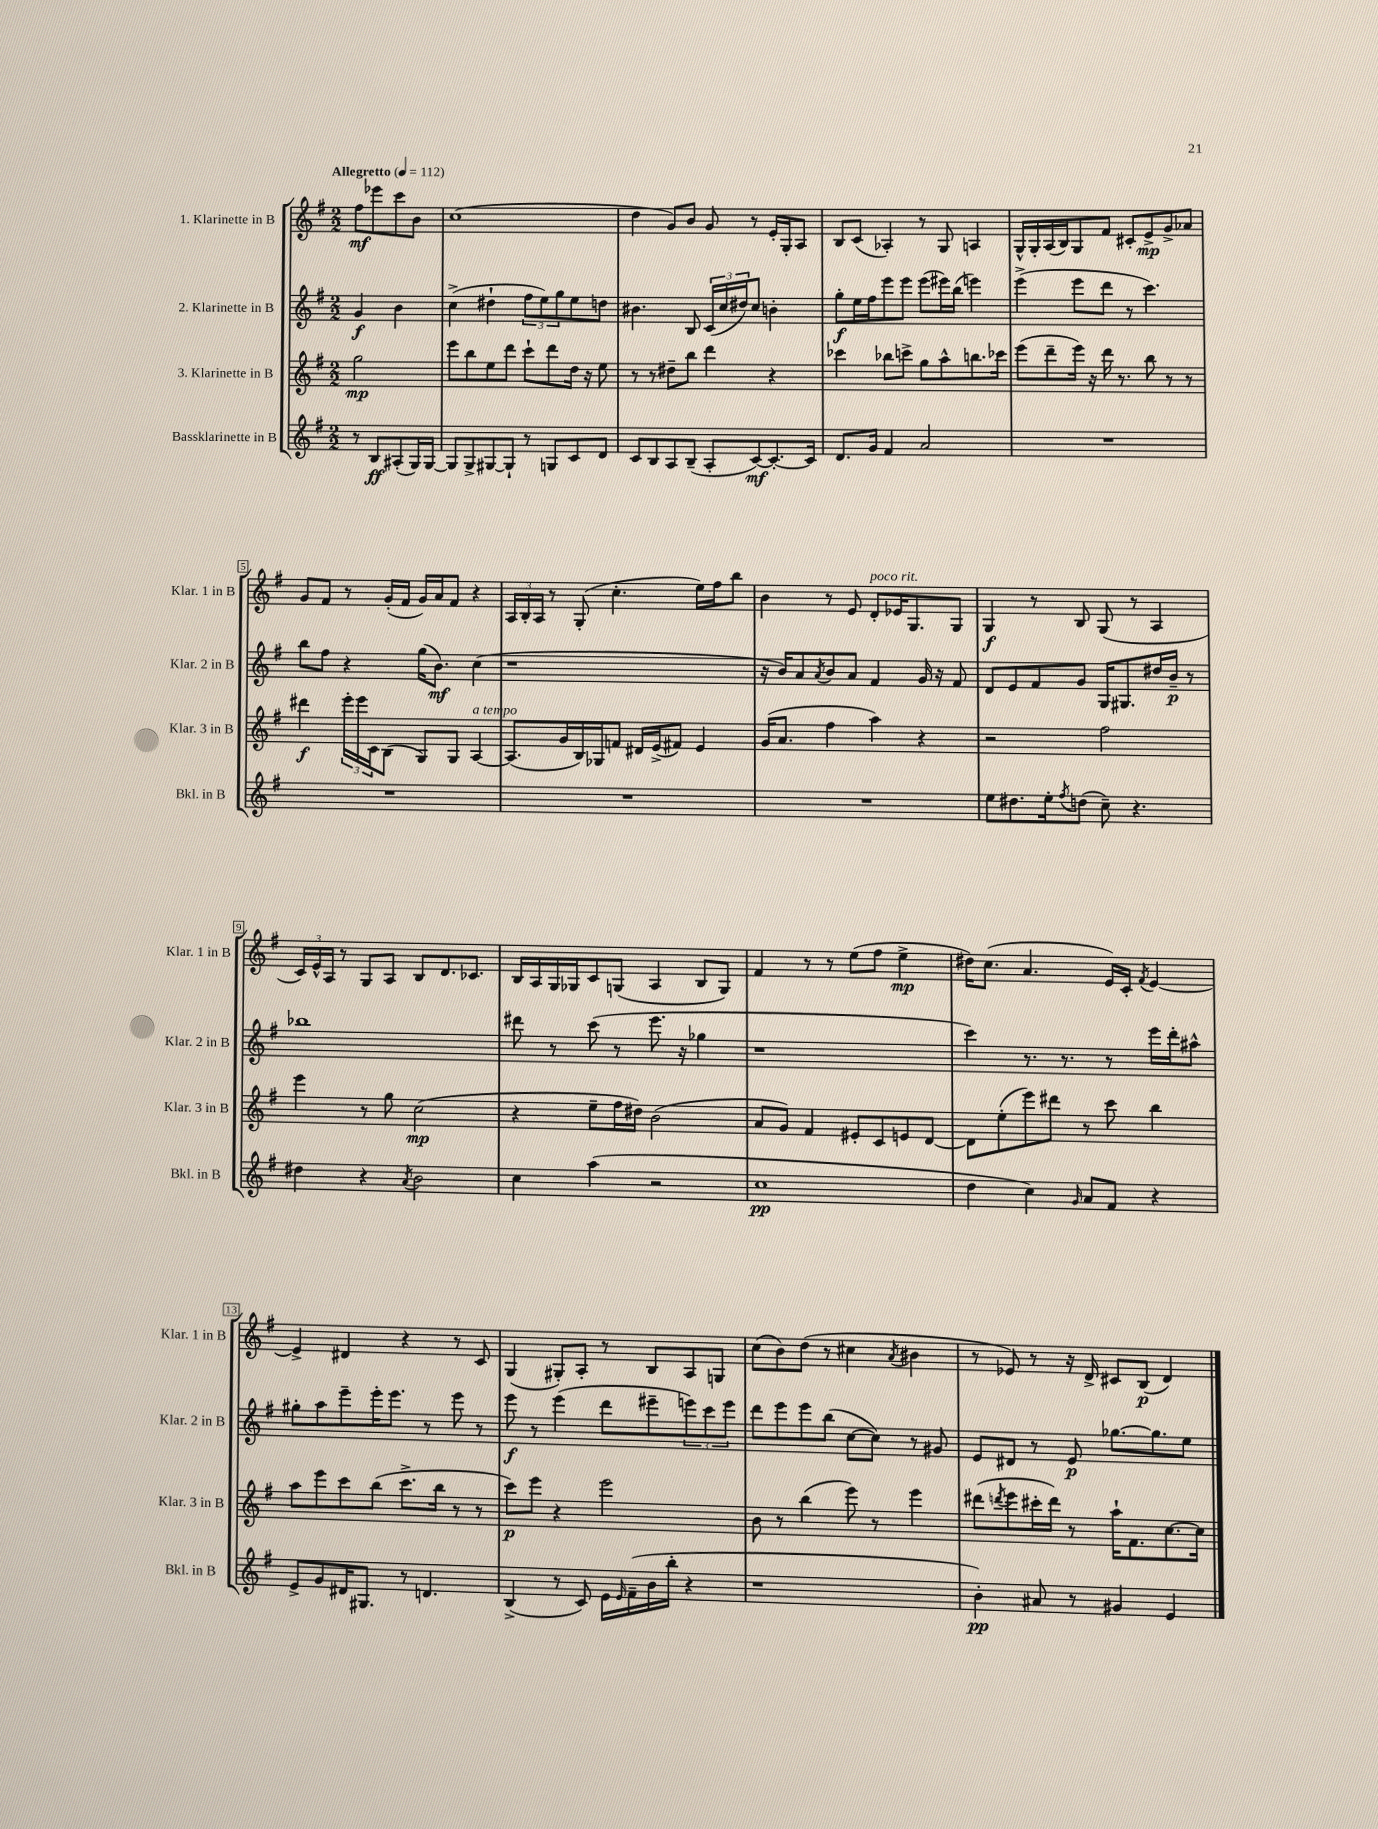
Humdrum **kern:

**kern	**dynam	**kern	**dynam	**kern	**dynam	**kern	**dynam
*part4	*part4	*part3	*part3	*part2	*part2	*part1	*part1
*staff4	*staff4	*staff3	*staff3	*staff2	*staff2	*staff1	*staff1
*I"Bassklarinette in B	*	*I"3. Klarinette in B	*	*I"2. Klarinette in B	*	*I"1. Klarinette in B	*
*I'Bkl. in B	*	*I'Klar. 3 in B	*	*I'Klar. 2 in B	*	*I'Klar. 1 in B	*
*clefG2	*	*clefG2	*	*clefG2	*	*clefG2	*
*k[f#]	*	*k[f#]	*	*k[f#]	*	*k[f#]	*
*M2/2	*	*M2/2	*	*M2/2	*	*M2/2	*
*MM112	*	*MM112	*	*MM112	*	*MM112	*
=	=	=	=	=	=	=	=
!	!	!	!	!	!	!LO:TX:a:B:t=Allegretto	!
8r	.	2gg\	mp	4g/	f	8ff#\L	mf
8B/L	ff	.	.	.	.	8eee-X\	.
(8A#X'/	.	.	.	4b\	.	8ccc\	.
16G/L)	.	.	.	.	.	8b\J	.
[16G/JJ	.	.	.	.	.	.	.
=1	=1	=1	=1	=1	=1	=1	=1
8G/L]	.	8eee\L	.	(4cc^\	.	(1cc	.
8G^/	.	8bb\	.	.	.	.	.
[8G#X/	.	8ee\	.	4dd#X`\	.	.	.
8G#`/J]	.	8ddd\J	.	.	.	.	.
8r	.	8ccc`\L	.	12ff#\L	.	.	.
.	.	.	.	12ee\)	.	.	.
8Gn/L	.	8ddd\	.	.	.	.	.
.	.	.	.	12gg\	.	.	.
8c/	.	16dd\Jk	.	8ee\	.	.	.
.	.	16r	.	.	.	.	.
8d/J	.	8ee\	.	8ddn\J	.	.	.
=2	=2	=2	=2	=2	=2	=2	=2
8c/L	.	8r	.	4.b#X\	.	4dd\	.
8B/	.	8r	.	.	.	.	.
8A/	.	8dd#X~\L	.	.	.	8g/L)	.
(8B~/J	.	8bb\J	.	8B/	.	8b/J	.
8A'/L	.	4ddd\	.	(24c/LL	.	8g/	.
.	.	.	.	24cc/	.	.	.
.	.	.	.	24dd#X/J)	.	.	.
[8c/)	mf	.	.	8cc/J	.	8r	.
8.c'/_	.	4r	.	4bn'\	.	16e'/LL	.
.	.	.	.	.	.	16G'/J	.
.	.	.	.	.	.	8A/J	.
16c/Jk]	.	.	.	.	.	.	.
=3	=3	=3	=3	=3	=3	=3	=3
8.d/L	.	4ccc-X\	.	8gg'\L	f	8B/L	.
.	.	.	.	16ee\L	.	(8c/J	.
16g/Jk	.	.	.	16ff#\J	.	.	.
4f#/	.	8bb-X\L	.	8eee\	.	4A-X'/)	.
.	.	8cccn^\J	.	8eee\J	.	.	.
2a/	.	8gg\L	.	(8eee\L	.	8r	.
.	.	8aa^^\	.	16eee#X\L)	.	8G/	.
.	.	.	.	(16bb\JJ	.	.	.
.	.	8.bbn\	.	4eeen\)	.	4An/	.
.	.	16ccc-X\Jk	.	.	.	.	.
=4	=4	=4	=4	=4	=4	=4	=4
1r	.	(8eee\L	.	(4eee^\	.	16G^^/LL	.
.	.	.	.	.	.	16G'/	.
.	.	8ddd~\	.	.	.	(16A/	.
.	.	.	.	.	.	16B/J)	.
.	.	16eee\Jk)	.	8eee\L	.	8G/	.
.	.	16r	.	.	.	.	.
.	.	16ddd\	.	8ddd\J	.	8f#/J	.
.	.	8.r	.	.	.	.	.
.	.	.	.	8r	.	8c#X'/L	.
.	.	8bb\	.	4.ccc\)	.	8e^/	mp
.	.	8r	.	.	.	8g^/	.
.	.	8r	.	.	.	8a-X/J	.
!!LO:LB:g=z
=5	=5	=5	=5	=5	=5	=5	=5
1r	.	4ddd#X\	f	8bb\L	.	8g/L	.
.	.	.	.	8ff#\J	.	8f#/J	.
.	.	24eee'\LL	.	4r	.	8r	.
.	.	24eee\	.	.	.	.	.
.	.	24c\J	.	.	.	.	.
.	.	(8B\J	.	.	.	(16g'/LL	.
.	.	.	.	.	.	16f#/JJ	.
.	.	8G/L)	.	(16gg\KL	.	16g/LL)	.
.	.	.	.	8.b\J)	mf	16a/J	.
.	.	8G/J	.	.	.	8f#/J	.
!	!	!LO:TX:a:i:t=a tempo	!	!	!	!	!
.	.	[4A/	.	(4cc\	.	4r	.
=6	=6	=6	=6	=6	=6	=6	=6
1r	.	(8.A/L]	.	1r	.	24A/LL	.
.	.	.	.	.	.	24B'/	.
.	.	.	.	.	.	24A/JJ	.
.	.	.	.	.	.	8r	.
.	.	16g/L	.	.	.	.	.
.	.	16B/)	.	.	.	(8G'/	.
.	.	16G-X/J	.	.	.	.	.
.	.	8fn/J	.	.	.	4.cc'\	.
.	.	16d#X/LL	.	.	.	.	.
.	.	(16e^/J	.	.	.	.	.
.	.	8f#X/J)	.	.	.	.	.
.	.	4e/	.	.	.	16ee\LL)	.
.	.	.	.	.	.	16ff#\J	.
.	.	.	.	.	.	8bb\J	.
=7	=7	=7	=7	=7	=7	=7	=7
1r	.	(16g/KL	.	16r	.	4b\	.
.	.	8.a/J	.	16b/KL)	.	.	.
.	.	.	.	8a/	.	.	.
.	.	.	.	8qa/	.	.	.
.	.	4ff#\	.	8b/	.	8r	.
.	.	.	.	8a/J	.	8e/	.
!	!	!	!	!	!	!LO:TX:a:i:t=poco rit.	!
.	.	4aa\)	.	4f#/	.	8d'/L	.
.	.	.	.	.	.	16e-X/K	.
.	.	.	.	.	.	8.G/	.
.	.	4r	.	16g/	.	.	.
.	.	.	.	16r	.	.	.
.	.	.	.	8f#/	.	8G/J	.
=8	=8	=8	=8	=8	=8	=8	=8
8ee\L	.	2r	.	8d/L	.	4G/	f
8.dd#X\	.	.	.	8e/	.	.	.
.	.	.	.	8f#/	.	8r	.
16ee'\k	.	.	.	.	.	.	.
8qff#/	.	.	.	.	.	.	.
(8ddn\J	.	.	.	8g/J	.	8B/	.
8cc~\)	.	2ff#\	.	16G/KL	.	(8G/	.
.	.	.	.	8.G#X/	.	.	.
4.r	.	.	.	.	.	8r	.
.	.	.	.	16dd#X/L	.	4A/	.
.	.	.	.	16b~/JJ	p	.	.
.	.	.	.	8r	.	.	.
!!LO:LB:g=z
=9	=9	=9	=9	=9	=9	=9	=9
4dd#X\	.	4eee\	.	1bb-X	.	24c/LL)	.
.	.	.	.	.	.	24e^^/	.
.	.	.	.	.	.	24A/JJ	.
.	.	.	.	.	.	8r	.
4r	.	8r	.	.	.	8G/L	.
.	.	8gg\	.	.	.	8A/J	.
8qa/	.	.	.	.	.	.	.
2b\	.	(2cc\	mp	.	.	8B/L	.
.	.	.	.	.	.	8.d/	.
.	.	.	.	.	.	8.c-X/J	.
=10	=10	=10	=10	=10	=10	=10	=10
4cc\	.	4r	.	8ddd#X\	.	16B/LL	.
.	.	.	.	.	.	16A/	.
.	.	.	.	8r	.	16G/	.
.	.	.	.	.	.	16G-X/J	.
(4aa\	.	8ee~\L	.	(8ccc\	.	8c/	.
.	.	16ff#\L	.	8r	.	(8Gn/J	.
.	.	16dd#X\JJ)	.	.	.	.	.
2r	.	(2b\	.	8.eee\	.	4A/	.
.	.	.	.	16r	.	.	.
.	.	.	.	4gg-X\	.	8B/L	.
.	.	.	.	.	.	8G/J)	.
=11	=11	=11	=11	=11	=11	=11	=11
1cc	pp	8a/L	.	1r	.	4f#/	.
.	.	8g/J)	.	.	.	.	.
.	.	4f#/	.	.	.	8r	.
.	.	.	.	.	.	8r	.
.	.	8e#X'/L	.	.	.	(8ee\L	.
.	.	8c/	.	.	.	8ff#\J	.
.	.	8en/	.	.	.	4ee^\	mp
.	.	[8d/J	.	.	.	.	.
=12	=12	=12	=12	=12	=12	=12	=12
4dd\	.	8d\L]	.	4ccc\)	.	16dd#X\KL)	.
.	.	.	.	.	.	(8.cc\J	.
.	.	(8ee'\	.	.	.	.	.
4cc\)	.	8eee\)	.	8.r	.	4.a/	.
.	.	8ddd#X\J	.	.	.	.	.
.	.	.	.	8.r	.	.	.
16qqg/	.	.	.	.	.	.	.
8a/L	.	8r	.	.	.	.	.
8f#/J	.	8ccc\	.	8r	.	16e/LL)	.
.	.	.	.	.	.	16c'/JJ	.
.	.	.	.	.	.	8qf#/	.
4r	.	4bb\	.	16eee\LL	.	[4e/	.
.	.	.	.	16ddd'\J	.	.	.
.	.	.	.	8aa#X^^\J	.	.	.
!!LO:LB:g=z
=13	=13	=13	=13	=13	=13	=13	=13
8e^/L	.	8aa\L	.	8gg#X'\L	.	4e^/]	.
8g/	.	8eee\	.	8aa\	.	.	.
16d#X/K	.	8ccc\	.	8eee~\	.	4d#X/	.
8.G#X/J	.	.	.	.	.	.	.
.	.	(8bb\J	.	16eee'\K	.	.	.
.	.	.	.	8.eee\J	.	.	.
8r	.	8.ccc^\L	.	.	.	4r	.
4.dn/	.	.	.	8r	.	.	.
.	.	16bb\Jk	.	.	.	.	.
.	.	8r	.	8eee\	.	8r	.
.	.	8r	.	8r	.	8c/	.
=14	=14	=14	=14	=14	=14	=14	=14
(4B^/	.	8ccc\L)	p	8eee\	f	(4G/	.
.	.	8eee\J	.	8r	.	.	.
8r	.	4r	.	(4eee\	.	8G#X'/L)	.
8c/)	.	.	.	.	.	8A'/J	.
16e\LL	.	2eee\	.	8ddd\L	.	8r	.
16qqe/	.	.	.	.	.	.	.
(16f#~\	.	.	.	.	.	.	.
16b\	.	.	.	8eee#X~\	.	8B/L	.
16bb'\JJ	.	.	.	.	.	.	.
4r	.	.	.	12eeen\)	.	8A/	.
.	.	.	.	12ccc\	.	.	.
.	.	.	.	.	.	8Gn/J	.
.	.	.	.	12eee\J	.	.	.
=15	=15	=15	=15	=15	=15	=15	=15
1r	.	8b\	.	8ddd\L	.	(8cc\L	.
.	.	8r	.	8eee\	.	8b\)	.
.	.	(4bb\	.	8eee\	.	(8dd\J	.
.	.	.	.	(8bb\J	.	8r	.
.	.	8eee\)	.	[8cc\L	.	4cc#X\	.
.	.	8r	.	8cc\J])	.	.	.
.	.	.	.	.	.	8qa/	.
.	.	4eee\	.	8r	.	4b#X\	.
.	.	.	.	8g#X/	.	.	.
=16	=16	=16	=16	=16	=16	=16	=16
4b'\)	pp	(8ddd#X\L	.	8e/L	.	8r	.
.	.	8qdddn/	.	.	.	.	.
.	.	8eee\	.	8d#X/J	.	8e-X/)	.
8a#X/	.	16ccc#X'\L	.	8r	.	8r	.
.	.	16ddd\JJ)	.	.	.	.	.
8r	.	8r	.	8e/	p	16r	.
.	.	.	.	.	.	16d^/	.
4g#X/	.	16aa`\KL	.	[8.gg-X\L	.	8c#X/L	.
.	.	8.f#\	.	.	.	.	.
.	.	.	.	.	.	(8B/J	p
.	.	.	.	8.gg-\]	.	.	.
4e/	.	[8.cc\	.	.	.	4d/)	.
.	.	.	.	8ee\J	.	.	.
.	.	16cc\Jk]	.	.	.	.	.
==	==	==	==	==	==	==	==
*-	*-	*-	*-	*-	*-	*-	*-
